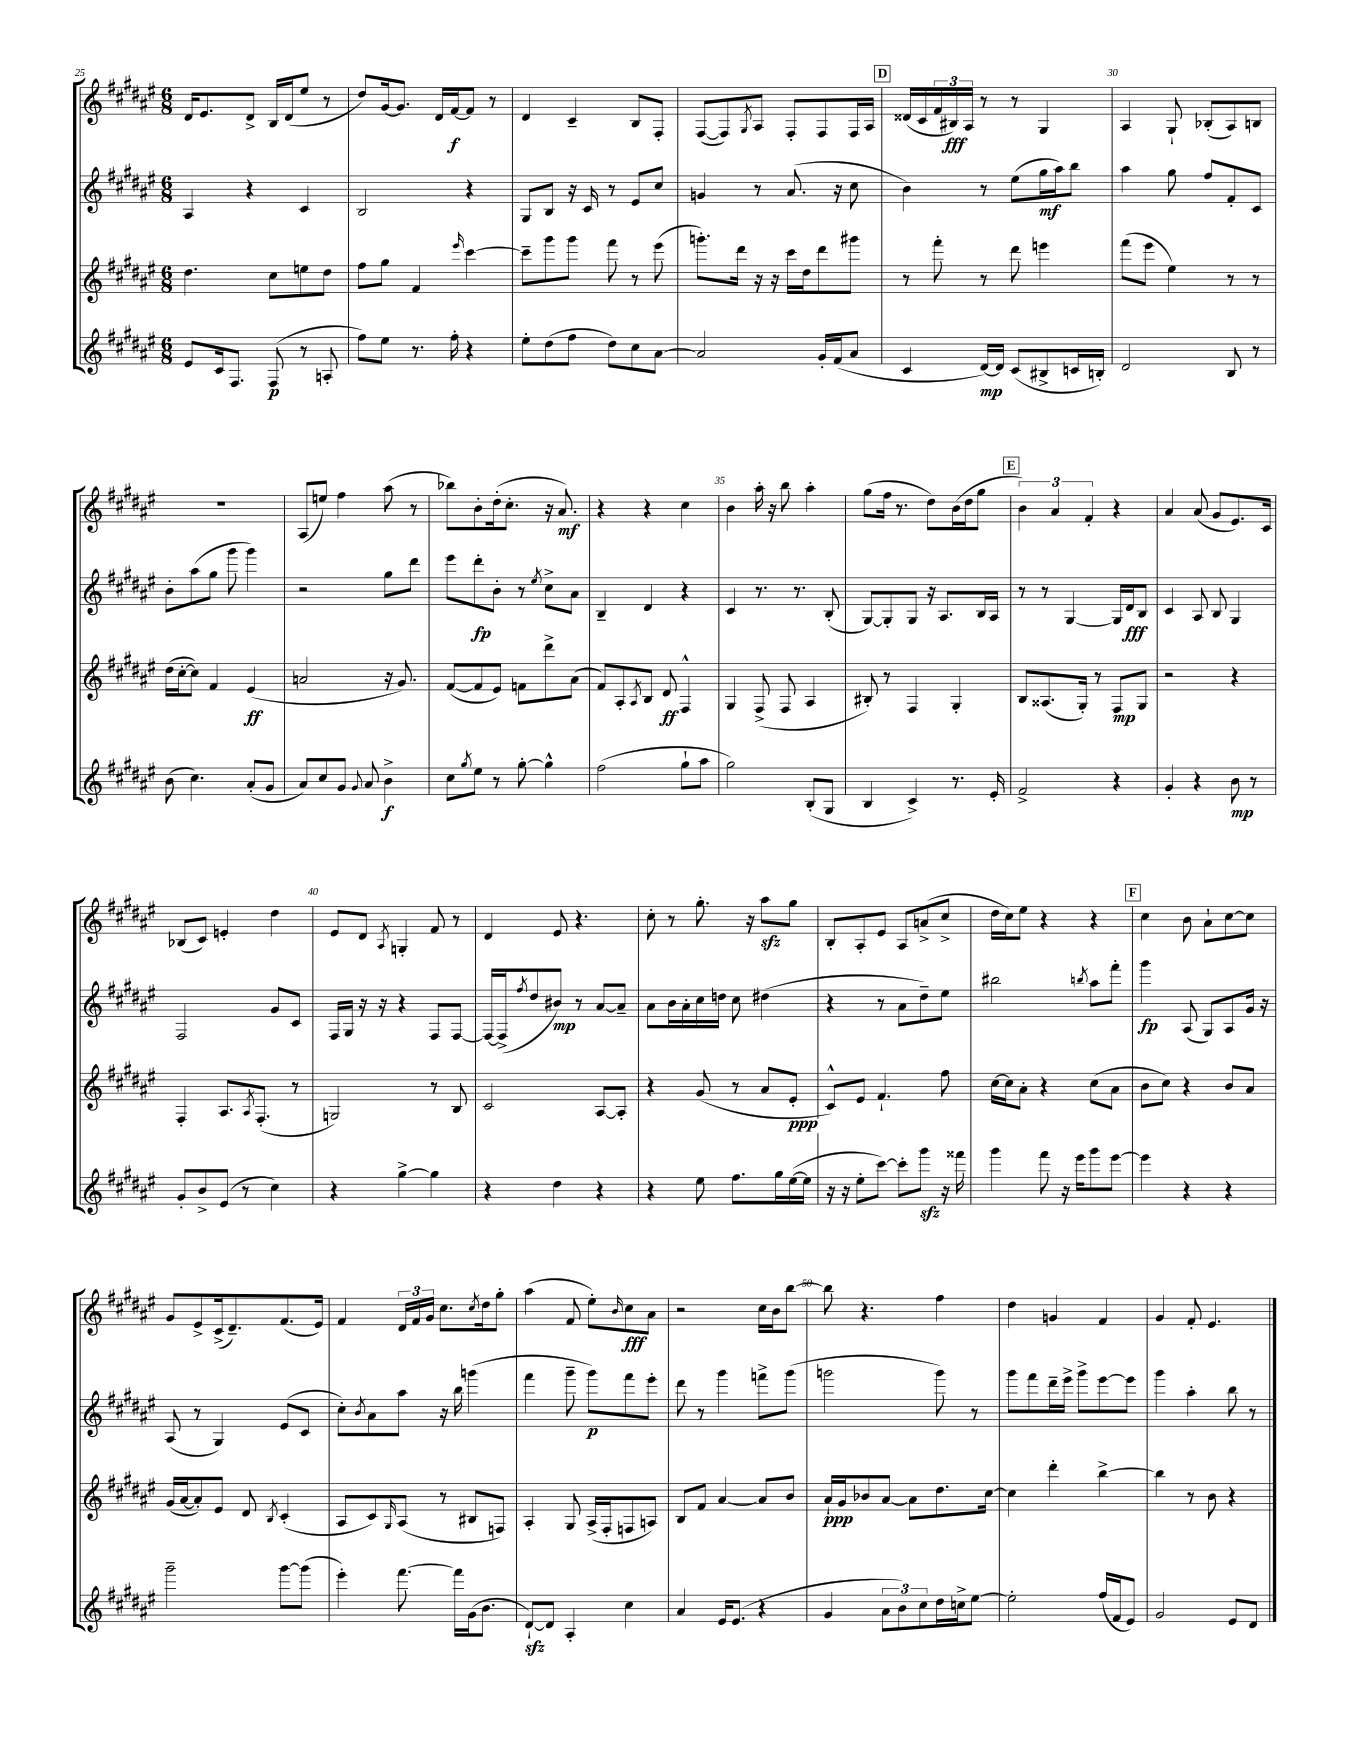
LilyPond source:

<<
\new StaffGroup <<
\new Staff = "s0" {
    \clef treble \key fis \major \numericTimeSignature \time 6/8
    dis'16 eis'8. dis'8-> b16 dis'16( eis''8 r8 |
    dis''8) gis'16~ gis'8. dis'16 fis'16~\f fis'8 r8 |
    dis'4 cis'4-- b8 fis8-. |
    fis8~( fis8) \acciaccatura { gis8 } ais8 fis8-. fis8 fis16 ais16 |
    \mark \markup { \box "D" } disis'16( cis'16 \tuplet 3/2 { fis'16 bis16\fff) ais16 } r8 r8 gis4 |
    ais4 gis8-! bes8-.( ais8) b8 |
    R2. |
    ais8( e''8) fis''4 ais''8( r8 |
    bes''8) b'8-. dis''16-.( cis''8.-. r16 ais'8.\mf) |
    r4 r4 cis''4 |
    b'4 ais''16-. r16 b''8 ais''4-. |
    gis''8( fis''16 r8. dis''8) b'16( dis''16 gis''8 |
    \mark \markup { \box "E" } \tuplet 3/2 { b'4) ais'4 fis'4-. } r4 |
    ais'4 ais'8( gis'8 eis'8.) cis'16 |
    bes8( cis'8) e'4-. dis''4 |
    eis'8 dis'8 \acciaccatura { ais8 } g4-. fis'8 r8 |
    dis'4 eis'8 r4. |
    cis''8-. r8 gis''8.-. r16 ais''8\sfz gis''8 |
    b8-. ais8-. eis'8 ais8 a'8->( cis''8-> |
    dis''16 cis''16) eis''8 r4 r4 |
    \mark \markup { \box "F" } cis''4 b'8 ais'8-! cis''8~ cis''8 |
    gis'8 eis'8-> cis'16->( dis'8.--) fis'8.( eis'16) |
    fis'4 \tuplet 3/2 { dis'16 fis'16 gis'16 } cis''8. \acciaccatura { cis''8 } dis''16 gis''8-. |
    ais''4( fis'8 eis''8-.) \grace { b'16 } cis''8\fff ais'8 |
    r2 cis''16 b'16 b''8~ |
    b''8 r4. fis''4 |
    dis''4 g'4 fis'4 |
    gis'4 fis'8-. eis'4. \bar "|." |
}
\new Staff = "s1" {
    \clef treble \key fis \major \numericTimeSignature \time 6/8
    ais4 r4 cis'4 |
    b2 r4 |
    gis8 b8 r16 cis'16 r8 eis'8 cis''8 |
    g'4 r8 ais'8.( r16 cis''8 |
    \mark \markup { \box "D" } b'4) r8 eis''8( gis''16\mf ais''16) b''8 |
    ais''4 gis''8 fis''8 fis'8-. cis'8 |
    b'8-. ais''8( gis''8 gis'''8 gis'''4) |
    r2 gis''8 dis'''8 |
    eis'''8 dis'''8-.\fp b'8-. r8 \acciaccatura { eis''8 } cis''8-> ais'8 |
    b4-- dis'4 r4 |
    cis'4 r8. r8. b8-.( |
    gis8~) gis8-. gis8 r16 ais8. b16 ais16 |
    \mark \markup { \box "E" } r8 r8 gis4~ gis16 dis'16\fff b8 |
    cis'4 ais8 b8 gis4 |
    fis2 gis'8 cis'8 |
    fis16 gis16 r16 r16 r4 fis8 fis8~ |
    fis16~ fis16->( \acciaccatura { fis''8 } dis''8 bis'8\mp) r8 ais'8~ ais'8-- |
    ais'8 b'16 ais'16-. cis''16 d''16 cis''8 dis''4( |
    r4 r8 ais'8 dis''8--) eis''8 |
    bis''2 \acciaccatura { b''8 } ais''8 fis'''8-. |
    \mark \markup { \box "F" } gis'''4\fp ais8( gis8) ais8 gis'16 r16 |
    ais8( r8 gis4) eis'8( cis'8 |
    cis''8-.) \acciaccatura { b'8 } ais'8 ais''8 r16 b''16 g'''4( |
    fis'''4 gis'''8-- gis'''8\p) fis'''8 eis'''8-. |
    dis'''8 r8 gis'''4 f'''8-> gis'''8( |
    g'''2 g'''8) r8 |
    gis'''8 fis'''8 dis'''16-- eis'''16-> gis'''8-> eis'''8~ eis'''8 |
    gis'''4 ais''4-. b''8 r8 \bar "|." |
}
\new Staff = "s2" {
    \clef treble \key fis \major \numericTimeSignature \time 6/8
    dis''4. cis''8 e''8 dis''8 |
    fis''8 gis''8 fis'4 \grace { eis'''16 } cis'''4~ |
    cis'''8-- gis'''8 gis'''8 fis'''8 r8 eis'''8( |
    g'''8.-.) dis'''16 r16 r16 cis'''16 dis''16 dis'''8 gis'''8 |
    \mark \markup { \box "D" } r8 fis'''8-. r8 dis'''8 e'''4 |
    fis'''8( eis'''8 eis''4) r8 r8 |
    dis''16( cis''16~-. cis''8) fis'4 eis'4\ff( |
    a'2 r16 gis'8.) |
    fis'8~( fis'8 eis'8) f'8 dis'''8-> ais'8( |
    fis'8) ais8-. \acciaccatura { ais8 } b8 dis'8\ff fis4-^ |
    gis4 fis8->( fis8 ais4 |
    bis8-.) r8 fis4 gis4-. |
    \mark \markup { \box "E" } b8 aisis8.( gis16-.) r8 fis8\mp gis8 |
    r2 r4 |
    fis4-. ais8. \acciaccatura { ais8 } fis8.-.( r8 |
    g2) r8 b8 |
    cis'2 ais8~ ais8-. |
    r4 gis'8( r8 ais'8 eis'8-.\ppp |
    cis'8-^) eis'8 fis'4.-! fis''8 |
    cis''16~ cis''16 ais'8-. r4 cis''8( ais'8 |
    \mark \markup { \box "F" } b'8 cis''8) r4 b'8 ais'8 |
    gis'16( ais'16~ ais'8-.) eis'8 dis'8 \acciaccatura { b8 } cis'4-.( |
    ais8 cis'8) \grace { gis16 } ais8( r8 bis8 f8) |
    ais4-. gis8 ais16->( fis16-. f8 a8) |
    b8 fis'8 ais'4~ ais'8 b'8 |
    ais'16-!\ppp gis'16 bes'8 ais'8~ ais'8 dis''8. cis''16~ |
    cis''4 dis'''4-. b''4~-> |
    b''4 r8 b'8 r4 \bar "|." |
}
\new Staff = "s3" {
    \clef treble \key fis \major \numericTimeSignature \time 6/8
    eis'8 cis'16 fis8. fis8\p( r8 a8-. |
    fis''8) eis''8 r8. fis''16-. r4 |
    eis''8-. dis''8( fis''8 dis''8) cis''8 ais'8~ |
    ais'2 gis'16-. fis'16( ais'8 |
    \mark \markup { \box "D" } cis'4 dis'16~\mp) dis'16 cis'8( bis8-> c'16 b16-.) |
    dis'2 b8 r8 |
    b'8( cis''4.) ais'8-.( gis'8 |
    ais'8) cis''8 gis'8 \appoggiatura { gis'8 } ais'8 b'4->\f |
    cis''8 \acciaccatura { gis''8 } eis''8 r8 gis''8~-. gis''4-^ |
    fis''2( gis''8-! ais''8 |
    gis''2) b8-.( gis8 |
    b4 cis'4->) r8. eis'16-. |
    \mark \markup { \box "E" } fis'2-> r4 |
    gis'4-. r4 b'8\mp r8 |
    gis'8-. b'8-> eis'8( r8 cis''4) |
    r4 gis''4~-> gis''4 |
    r4 dis''4 r4 |
    r4 eis''8 fis''8. gis''16 eis''16~( eis''16 |
    r16 r16 eis''8-. cis'''8~) cis'''8-. gis'''8\sfz r16 fisis'''16 |
    gis'''4 fis'''8 r16 eis'''16 gis'''8 eis'''8~ |
    \mark \markup { \box "F" } eis'''4 r4 r4 |
    gis'''2-- gis'''8~ gis'''8( |
    eis'''4-.) fis'''8.~ fis'''16 gis'16( b'8. |
    dis'8~-!\sfz) dis'8 ais4-. cis''4 |
    ais'4 eis'16 eis'8.( r4 |
    gis'4 \tuplet 3/2 { ais'8 b'8) cis''8 } dis''16 c''16-> eis''8~ |
    eis''2-. fis''16( fis'16 eis'8) |
    gis'2 eis'8 dis'8 \bar "|." |
}
>>
>>
\layout { \context { \Score currentBarNumber = #25 \override BarNumber.break-visibility = ##(#f #t #t) barNumberVisibility = #(every-nth-bar-number-visible 5) } }
